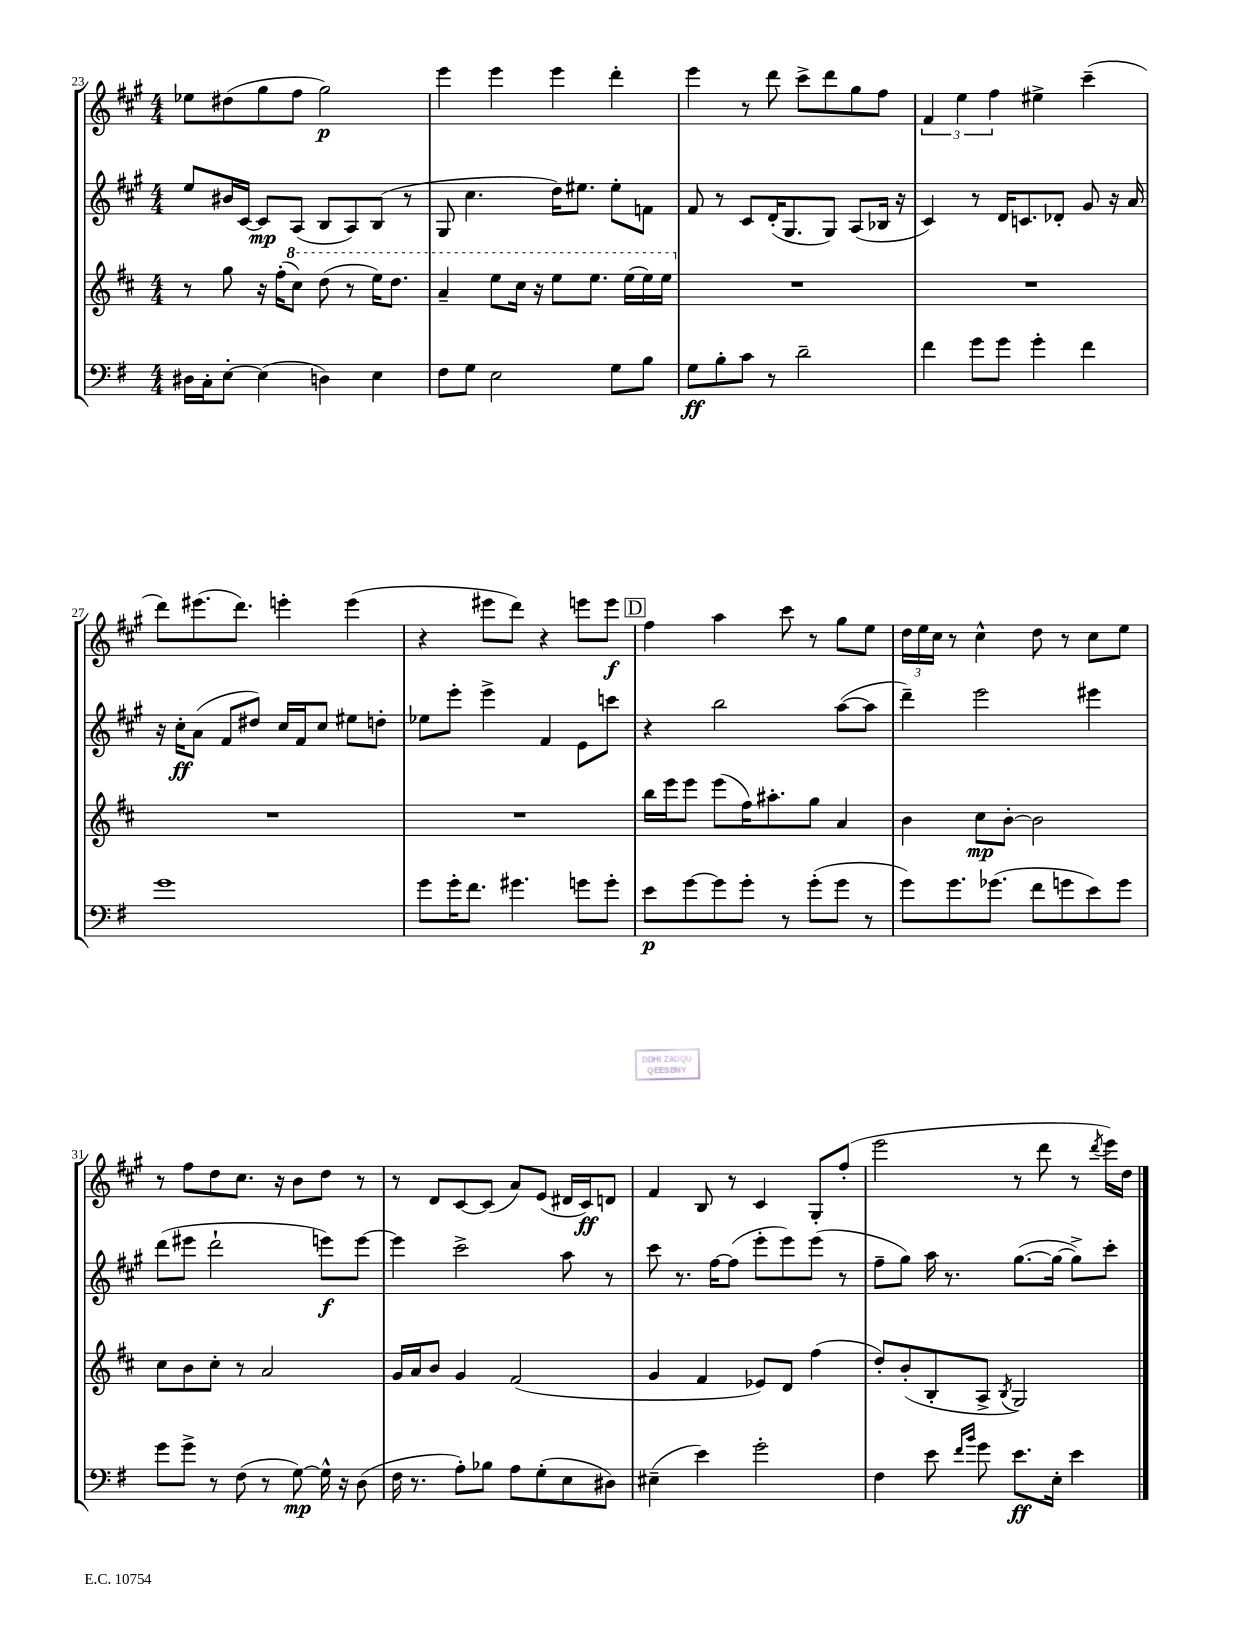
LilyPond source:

<<
\new StaffGroup <<
\new Staff = "s0" {
    \clef treble \key a \major \numericTimeSignature \time 4/4
    ees''8 dis''8( gis''8 fis''8 gis''2\p) |
    e'''4 e'''4 e'''4 d'''4-. |
    e'''4 r8 d'''8 cis'''8-> d'''8 gis''8 fis''8 |
    \tuplet 3/2 { fis'4 e''4 fis''4 } eis''4-> cis'''4--( |
    d'''8) eis'''8.( d'''8.) e'''4-. e'''4( |
    r4 eis'''8 d'''8) r4 e'''8 e'''8\f |
    \mark \markup { \box "D" } fis''4 a''4 cis'''8 r8 gis''8 e''8 |
    \tuplet 3/2 { d''16 e''16 cis''16 } r8 cis''4-^ d''8 r8 cis''8 e''8 |
    r8 fis''8 d''8 cis''8. r16 b'8 d''8 r8 |
    r8 d'8 cis'8~ cis'8( a'8) e'8( dis'16 cis'16\ff) d'8 |
    fis'4 b8 r8 cis'4 gis8-. fis''8-.( |
    e'''2 r8 d'''8 r8 \acciaccatura { d'''8 } e'''16) d''16 \bar "|." |
}
\new Staff = "s1" {
    \clef treble \key a \major \numericTimeSignature \time 4/4
    e''8 bis'16 cis'16~ cis'8\mp a8( b8 a8) b8( r8 |
    gis8 cis''4. d''16) eis''8. eis''8-. f'8 |
    fis'8 r8 cis'8 d'16-.( gis8. gis8) a8( bes16 r16 |
    cis'4) r8 d'16 c'8. des'8-. gis'8 r16 a'16 |
    r16 cis''16-.\ff a'8( fis'8 dis''8) cis''16 fis'16 cis''8 eis''8 d''8-. |
    ees''8 e'''8-. e'''4-> fis'4 e'8 c'''8 |
    \mark \markup { \box "D" } r4 b''2 a''8~( a''8 |
    d'''4--) e'''2 eis'''4 |
    d'''8( eis'''8 d'''2-! e'''8\f) e'''8~ |
    e'''4 cis'''2-> a''8 r8 |
    cis'''8 r8. fis''16~ fis''8( e'''8-. e'''8) e'''8( r8 |
    fis''8-- gis''8) a''16 r8. gis''8.~( gis''16~ gis''8->) cis'''8-. \bar "|." |
}
\new Staff = "s2" {
    \clef treble \key d \major \numericTimeSignature \time 4/4
    r8 g''8 r16 fis''16-.( \ottava #1 cis'''8) d'''8( r8 e'''16) d'''8. |
    a''4-- e'''8 cis'''16 r16 e'''8 e'''8. e'''16( e'''16) e'''16 \ottava #0 |
    R1 |
    R1 |
    R1 |
    R1 |
    \mark \markup { \box "D" } b''16 e'''16 e'''8 e'''8( fis''16) ais''8.-. g''8 a'4 |
    b'4 cis''8\mp b'8~-. b'2 |
    cis''8 b'8 cis''8-. r8 a'2 |
    g'16 a'16 b'8 g'4 fis'2( |
    g'4 fis'4 ees'8) d'8 fis''4( |
    d''8-.) b'8-.( b8-. a8-> \acciaccatura { b8 } g2) \bar "|." |
}
\new Staff = "s3" {
    \clef bass \key g \major \numericTimeSignature \time 4/4
    dis16 c16-. e8~-. e4( d4) e4 |
    fis8 g8 e2 g8 b8 |
    g8\ff b8-. c'8 r8 d'2-- |
    fis'4 g'8 g'8 g'4-. fis'4 |
    g'1 |
    g'8 g'16-. fis'8. gis'4. g'8 g'8-. |
    \mark \markup { \box "D" } e'8\p g'8~ g'8 g'8-. r8 g'8-.( g'8 r8 |
    g'8) g'8. ges'8.( fis'8 g'8 e'8) g'8 |
    g'8 g'8-> r8 fis8( r8 g8~\mp) g16-^ r16 d8( |
    fis16 r8. a8-.) bes8 a8 g8-.( e8 dis8) |
    eis4--( e'4) g'2-. |
    fis4 e'8 \grace { fis'16 b'16 } g'8 e'8.\ff e16-. e'4 \bar "|." |
}
>>
>>
\layout { \context { \Score currentBarNumber = #23 } }
